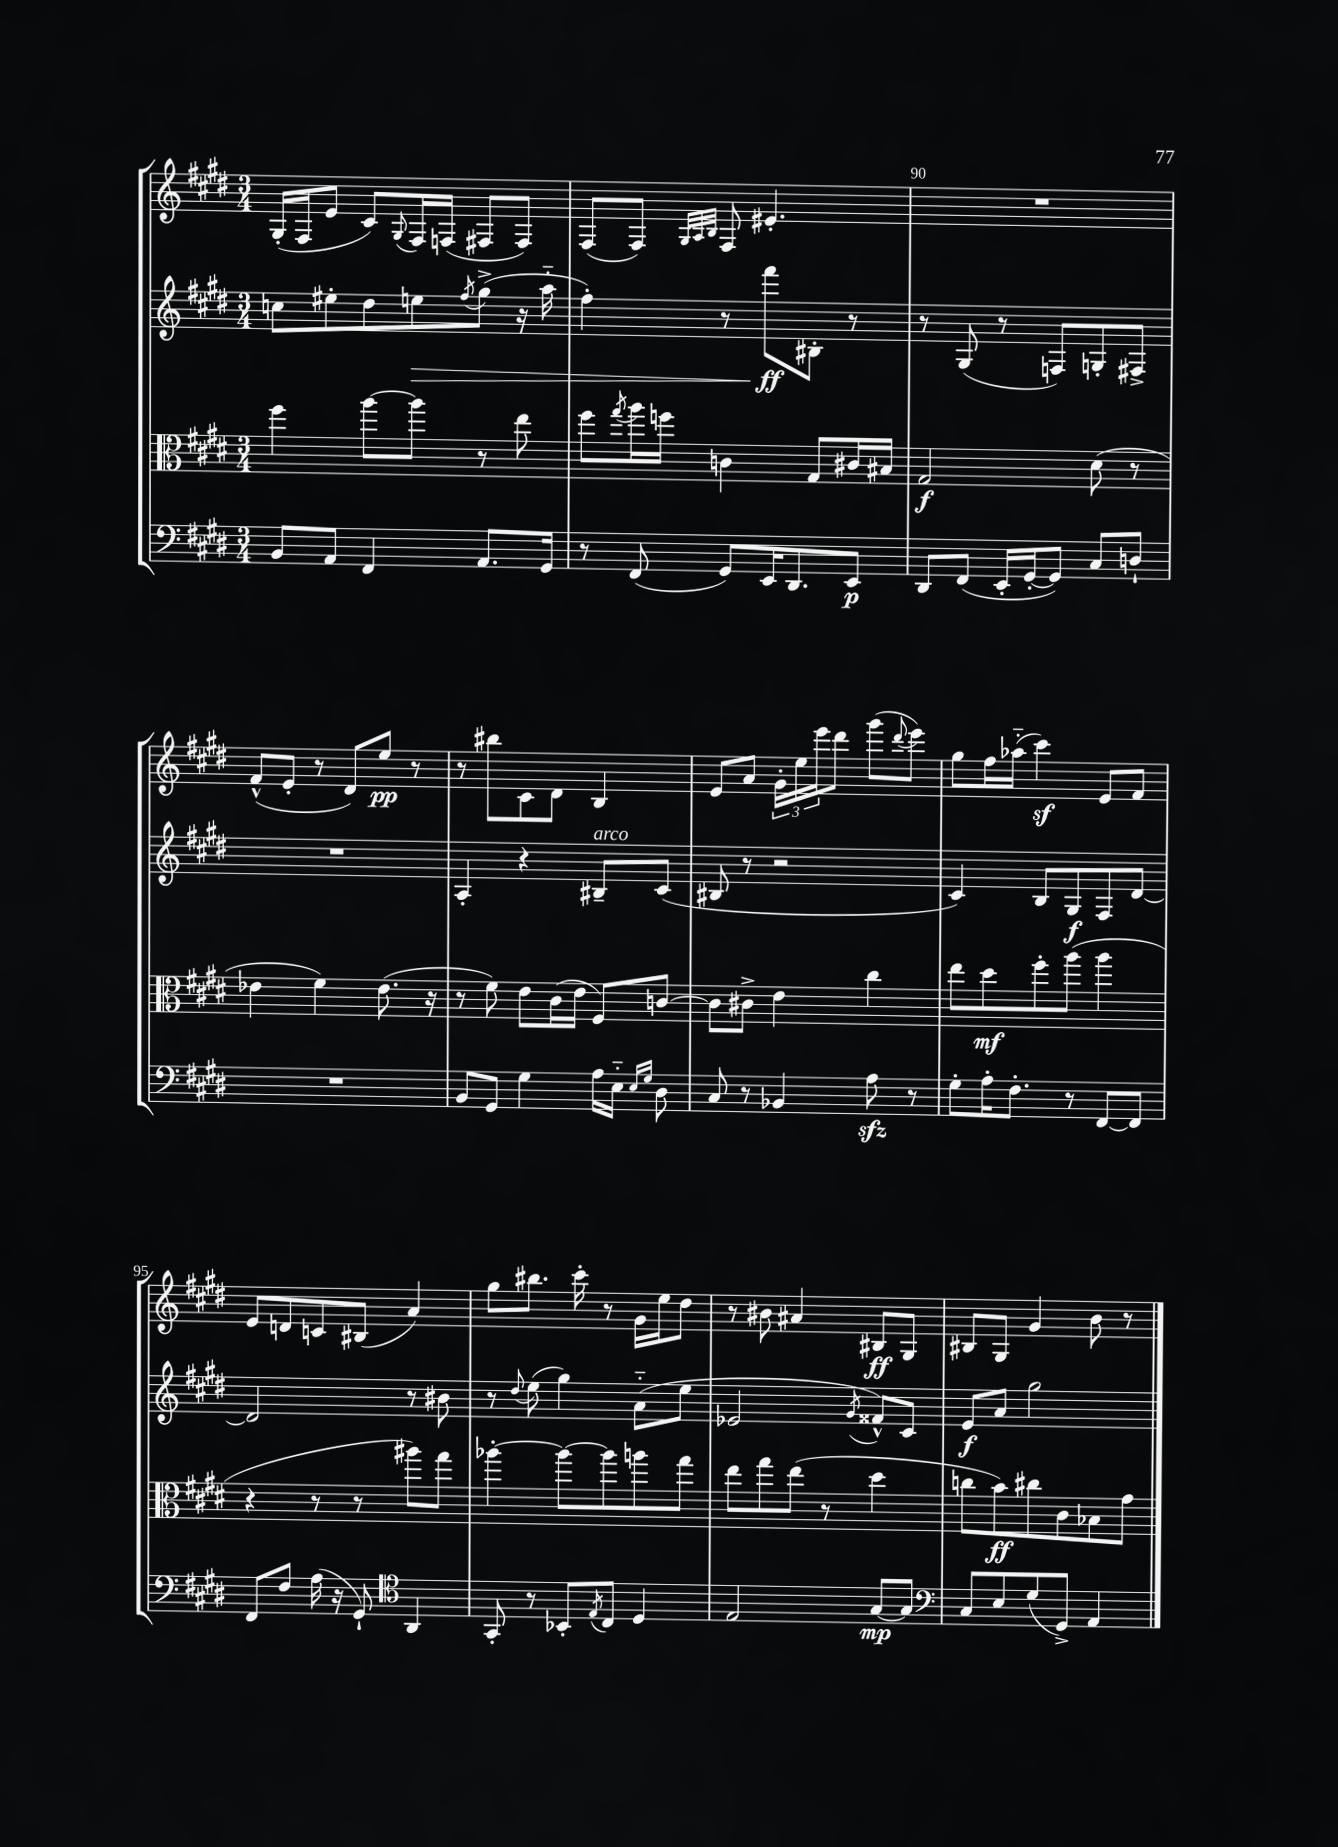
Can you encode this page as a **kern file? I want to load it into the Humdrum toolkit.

**kern	**kern	**kern	**kern
*staff4	*staff3	*staff2	*staff1
*clefF4	*clefC3	*clefG2	*clefG2
*k[f#c#g#d#]	*k[f#c#g#d#]	*k[f#c#g#d#]	*k[f#c#g#d#]
*M3/4	*M3/4	*M3/4	*M3/4
8BB/L	4ff#\	8cc\L	(16G#'/LL
.	.	.	16F#/J
8AA/J	.	8ee#'\	8e/J
4FF#/	[8aa\L	8dd#\	8c#/L)
.	.	.	8qqG#/
.	8aa\]J	8ee\	16F#/L
.	.	.	(16F/JJ
.	.	8qff#/	.
8.AA/L	8r	(8gg#^\J	8F#/L
.	8ee\	16r	8F#/J)
16GG#/Jk	.	16aa'~\	.
=	=	=	=
8r	8ff#\L	4ff#'\)	(8F#/L
.	8qgg#/	.	.
(8FF#/	16aa\L	.	8F#/J)
.	16ff\JJ	.	.
.	.	.	32qqG#/LLL
.	.	.	32qqA/
.	.	.	32qqB/JJJ
8GG#/L)	4c\	8r	8F#/
16EE/K	.	8fff#\L	4.e#'/
8.DD#/	.	.	.
.	8G#/L	8B#'\J	.
8EE/J	16c#/L	8r	.
.	16B#/JJ	.	.
=	=	=	=
8DD#/L	2G#/	8r	2.r
(8FF#/J	.	(8G#/	.
16EE'/LL	.	8r	.
[16GG#'/J	.	.	.
8GG#/]J)	.	8F/L)	.
8C#/L	(8d#\	8G'/	.
8D`/J	8r	8F#^/J	.
=	=	=	=
2.r	4e-\	2.r	(8f#^^/L
.	.	.	8e'/J
.	4f#\)	.	8r
.	.	.	8d#/L)
.	(8.e-\	.	8ee/J
.	.	.	8r
.	16r	.	.
=	=	=	=
8BB/L	8r	4A'/	8r
8GG#/J	8f#\)	.	8bb#\L
4G#\	8e\L	4r	8c#\
.	(16c#\L	.	8d#\J
.	16e\JJ	.	.
16A\LL	8F#/L)	8B#~/L	4B/
16E'~\JJ	.	.	.
16qqE/LL	.	.	.
16qqG#/JJ	.	.	.
8D#\	[8c/J	(8c#/J	.
=	=	=	=
8C#/	8c\]L	8B#/	8e/L
8r	8c#^\J	8r	8a/J
4BB-/	4e\	2r	24g#'\LL
.	.	.	24ee\
.	.	.	24eee\J
.	.	.	8ddd#\J
8A\	4cc#\	.	(8ggg#\L
.	.	.	8qqddd#/
8r	.	.	8eee\J)
=	=	=	=
8G#'\L	8ee\L	4c#/)	8gg#\L
16A'\K	8dd#\	.	16ff#\L
8.F#'\J	.	.	(16aa-'~\JJ
.	8ff#'\	8B/L	4ccc#\)
8r	(8aa\J	8G#/	.
[8FF#/L	4aa\	8F#/	8e/L
8FF#/]J	.	[8d#/J	8f#/J
=	=	=	=
8FF#/L	4r	2d#/]	8e/L
8F#/J	.	.	8d/
(16A\	8r	.	8c/
16r	.	.	.
8GG#`/)	8r	.	(8B#/J
*clefC4	*	*	*
4AA/	8aa#\L)	8r	4a/)
.	8gg#\J	8b#\	.
=	=	=	=
8GG#'/	[4aa-'\	8r	8gg#\L
.	.	8qqdd#/	.
8r	.	(8ee\	8.bb#\J
8BB-'/L	8aa-\_L	4gg#\)	.
.	.	.	16ccc#'\
8qE/	.	.	.
8C#/J	8aa-\]	.	8r
4D#/	8aa\	(8a'~\L	16g#\LL
.	.	.	16ee\J
.	8gg#\J	8ee\J	8dd#\J
=	=	=	=
2E/	8ee\L	2e-/	8r
.	8gg#\	.	8b#\
.	(8ee\J	.	4a#/
.	8r	.	.
.	.	8qg#/	.
[8G#/L	4dd#\	8f##^^/L)	8B#/L
8G#/]J	.	8c#/J	8G#/J
=	=	=	=
*clefF4	*	*	*
8C#/L	8cc\L	8e/L	8B#/L
8E/	8b\)	8a/J	8G#/J
(8G#/	8cc#\	2gg#\	4g#/
8GG#^/J)	8c#\	.	.
4AA/	8B-\	.	8b\
.	8g#\J	.	8r
==	==	==	==
*-	*-	*-	*-
